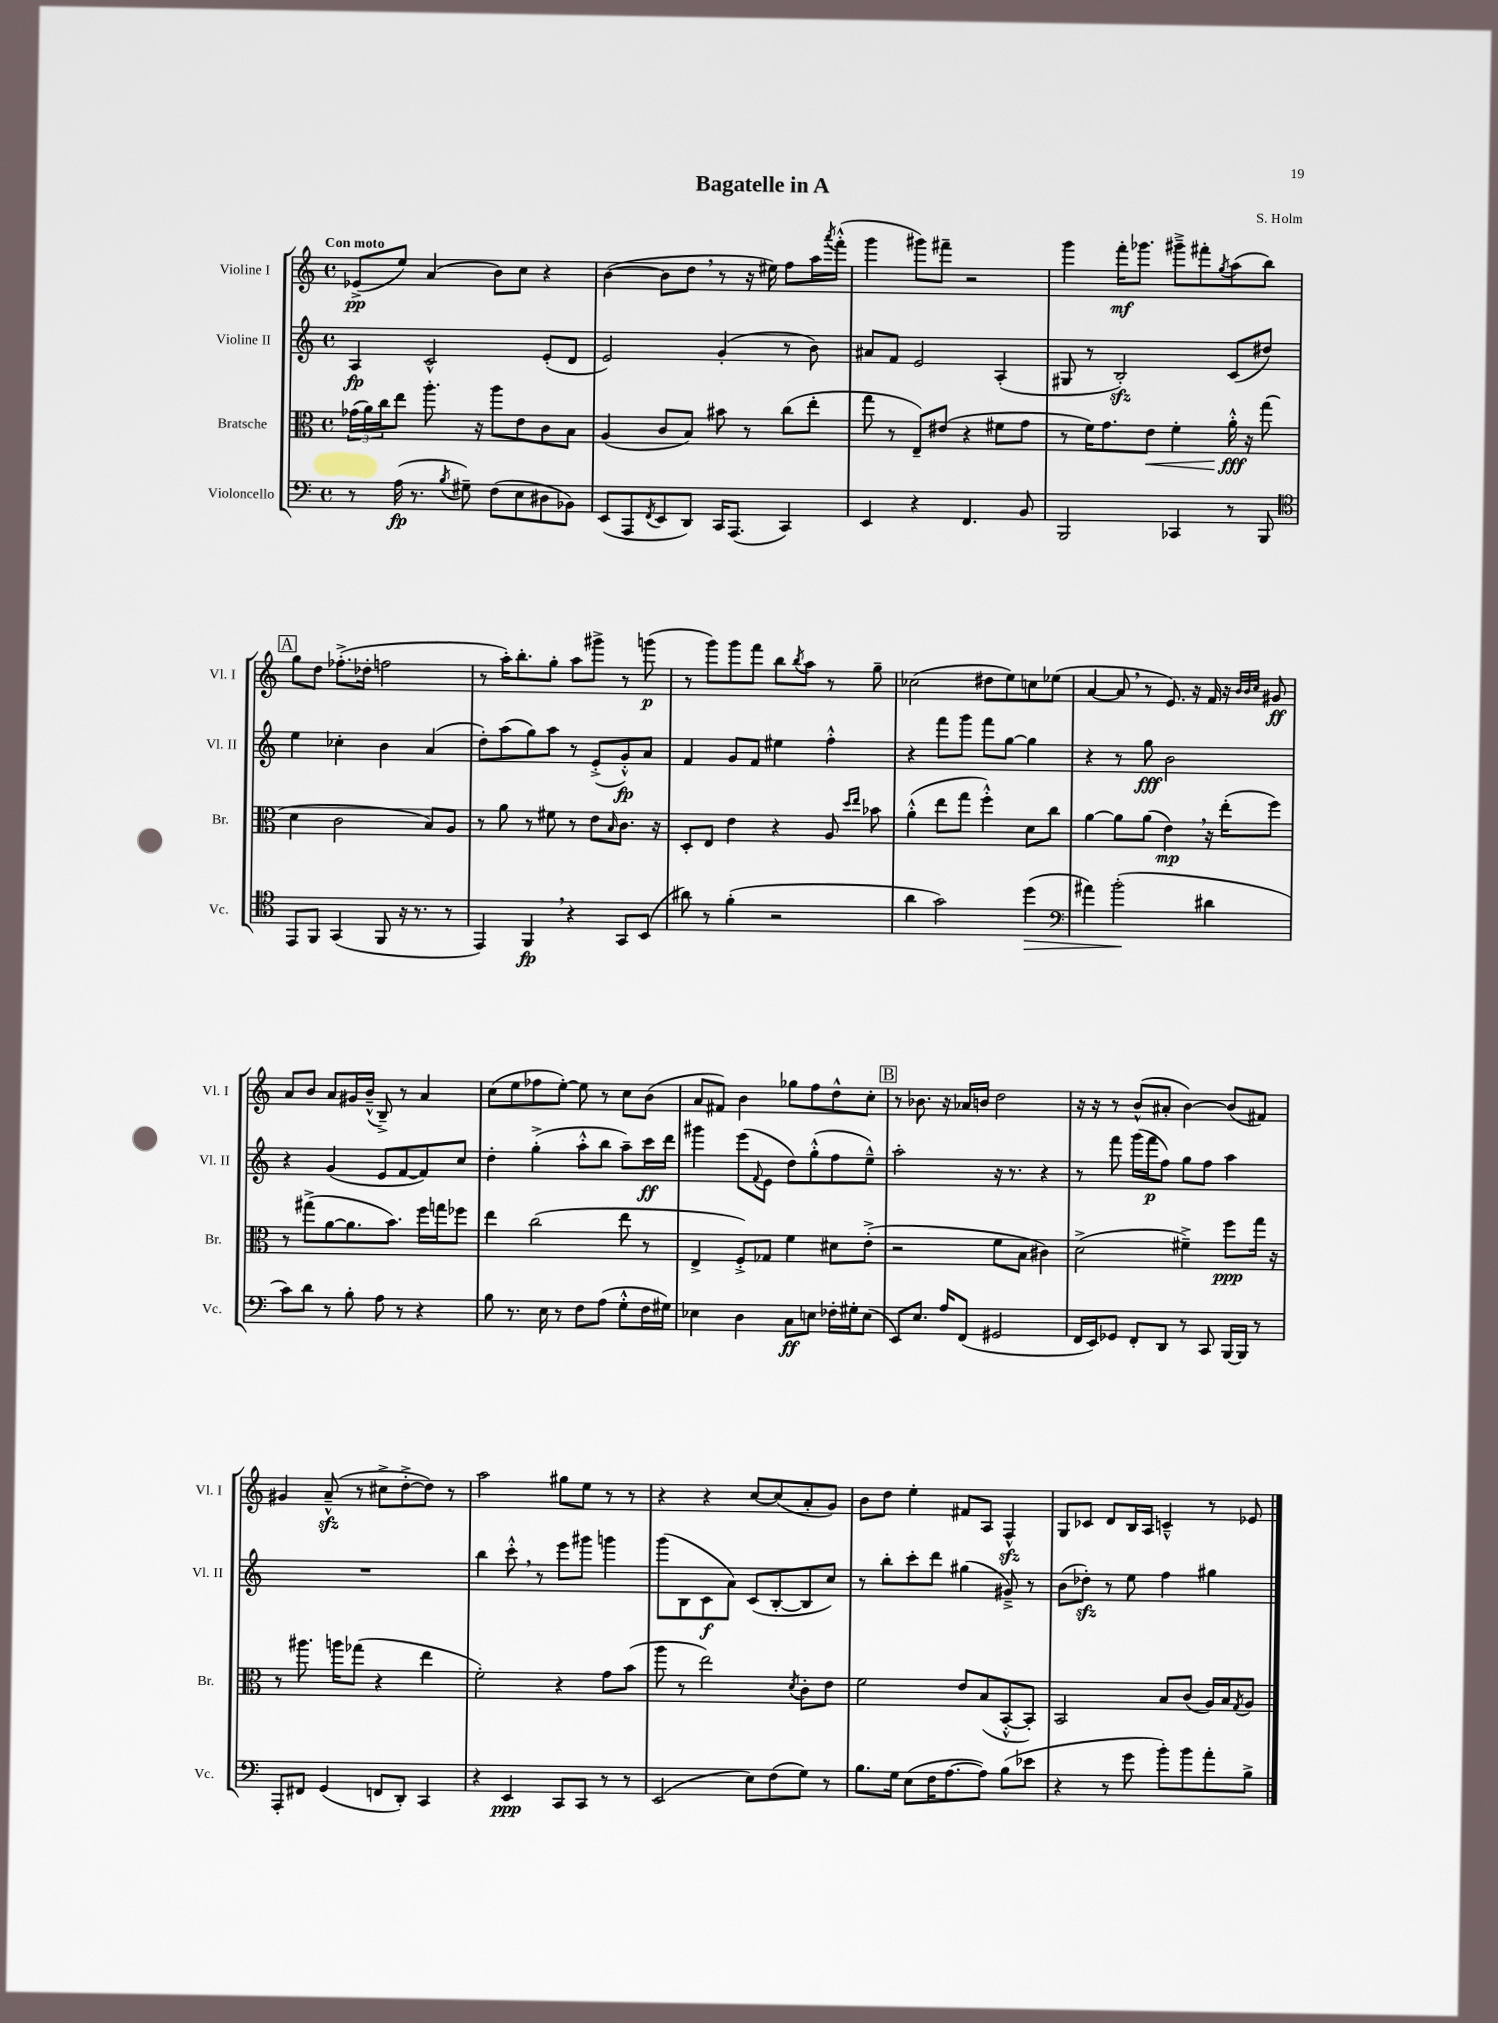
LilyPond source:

\header { title = "Bagatelle in A" composer = "S. Holm" }
<<
\new StaffGroup <<
\new Staff = "s0" \with { instrumentName = "Violine I" shortInstrumentName = "Vl. I" } {
    \clef treble \key c \major \defaultTimeSignature \time 4/4 \tempo "Con moto"
    ees'8->\pp( e''8) a'4( b'8) c''8 r4 |
    b'4~( b'8 d''8 \breathe r8 r16 eis''16) f''8 a''16 \acciaccatura { a'''8 } f'''16-.-^( |
    g'''4 gis'''8) fis'''8-- r2 |
    g'''4 f'''16-.\mf ges'''8. gis'''8---> fis'''8-. \acciaccatura { g''8 } a''8( b''8) |
    \mark \markup { \box "A" } g''8 d''8 fes''8.-.->( des''16-. f''2 |
    r8 a''16-.) b''8.-. g''8-. a''8 gis'''8-> r8 g'''8\p( |
    r8 g'''8) g'''8 f'''8 b''8 \acciaccatura { b''8 } a''8 r8 g''8-- |
    ces''2( dis''8 e''8) c''8 ees''8( |
    a'4~ a'8 \breathe r8 e'8.) r16 f'16 r16 \grace { b'32 b'32 c''32 } gis'8\ff |
    a'8 b'8 a'8 gis'16 b'16---^( b8--->) r8 a'4 |
    c''8( e''8 fes''8 e''8~-.) e''8 r8 c''8 b'8( |
    a'8 fis'8) b'4 ges''8 f''8 d''8-^ c''8-. |
    \mark \markup { \box "B" } r8 bes'8. r16 aes'16 b'16 d''2 |
    r16 r16 r8 b'8-^( ais'8-. b'4~) b'8( fis'8) |
    gis'4 a'8---^\sfz( r8 cis''8-> d''8~-.-> d''8) r8 |
    a''2 gis''8 e''8 r8 r8 |
    r4 r4 c''8~ c''8( a'8-. g'8) |
    b'8 d''8 e''4-. fis'8 a8 f4-^\sfz |
    g8 ces'8 d'8 b16 a16 c'4---^ r8 ees'8 \bar "|." |
}
\new Staff = "s1" \with { instrumentName = "Violine II" shortInstrumentName = "Vl. II" } {
    \clef treble \key c \major \defaultTimeSignature \time 4/4
    a4\fp c'2-^ e'8-.( d'8 |
    e'2) g'4-.( r8 b'8) |
    ais'8 f'8 e'2 a4-.( |
    gis8 r8 b2-.\sfz) c'8( dis''8) |
    \mark \markup { \box "A" } e''4 ces''4-. b'4 a'4( |
    d''8-.) a''8( g''8) a''8 r8 e'8-.->( g'8-.-^\fp) a'8 |
    f'4 g'8 f'8 eis''4 f''4-.-^ |
    r4 f'''8 g'''8 f'''8 g''8~ g''4 |
    r4 r8 g''8\fff b'2 |
    r4 g'4( e'8 f'8~ f'8) c''8 |
    d''4-. g''4-.->( a''8-.-^ b''8 a''8--) c'''16\ff d'''16 |
    gis'''4 e'''8( \appoggiatura { f'8 } e'8 d''8) g''8-.-^( f''8 e''8---^) |
    \mark \markup { \box "B" } a''2-. r16 r8. r4 |
    r8 f'''8 g'''16( f'''16\p f''8) g''8 f''8 a''4 |
    R1 |
    b''4 c'''8-.-^ \breathe r8 e'''8 gis'''8 g'''4 |
    g'''8( b8 c'8\f a'8) c'8( b8~-. b8 c''8) |
    r8 b''8-. c'''8-. d'''8 gis''4( gis'8--->) r8 |
    b'8( des''8-.\sfz) r8 e''8 f''4 gis''4 \bar "|." |
}
\new Staff = "s2" \with { instrumentName = "Bratsche" shortInstrumentName = "Br." } {
    \clef alto \key c \major \defaultTimeSignature \time 4/4
    \tuplet 3/2 { ges'16( a'16) c''16 } e''8 a''8.-. r16 a''8 e'8 c'8 b8 |
    a4( c'8 b8) bis'8 r8 c''8( e''8-. |
    g''8 r8 e8--) eis'8( r4 fis'8 g'8 |
    r8 f'16) g'8. e'8\< f'4-. a'16-.-^\fff\! r16 g''8( |
    \mark \markup { \box "A" } d'4 c'2 b8) a8 |
    r8 a'8 r8 fis'8 r8 e'8 \grace { b16 } c'8. r16 |
    d8-. e8 e'4 r4 a8 \grace { d''16 e''16 } bes'8 |
    a'4-.-^( e''8 g''8 f''4-.-^) d'8 c''8 |
    a'4~ a'8 a'8( e'4\mp) \breathe r16 e''16-.( f''8) |
    r8 gis''8->( a'8~ a'8. b'8.) f''16 g''16 fes''8 |
    e''4 c''2( e''8 r8 |
    e4-> f8-.->) ges8 f'4 dis'8 e'8-.->( |
    \mark \markup { \box "B" } r2 f'8 b8 cis'4) |
    d'2->( fis'4--->) f''8\ppp g''16 r16 |
    r8 ais''8. a''16 ges''8( r4 e''4 |
    f'2-.) r4 g'8 b'8( |
    a''8 r8 e''2) \acciaccatura { d'8 } c'8-. e'8 |
    f'2 e'8 b8( b,8~-.-^ b,8-.) |
    b,2 b8 c'8( a16) b16 \acciaccatura { g8 } a8 \bar "|." |
}
\new Staff = "s3" \with { instrumentName = "Violoncello" shortInstrumentName = "Vc." } {
    \clef bass \key c \major \defaultTimeSignature \time 4/4
    r8 a16\fp( r8. \acciaccatura { b8 } gis8--) f8( e8 dis8 bes,8) |
    e,8( a,,8 \acciaccatura { f,8 } e,8 d,8) c,16 a,,8.( c,4) |
    e,4 r4 f,4. b,8 |
    b,,2 ces,4 r8 b,,8 |
    \mark \markup { \box "A" } \clef tenor e,8 f,8 g,4( f,8 r16 r8. r8 |
    e,4) f,4\fp \breathe r4 g,8 b,8( |
    ais'8) r8 f'4-.( r2 |
    a'4 g'2) d''4\>( |
    \clef bass ais'4) b'2-.\!( dis'4 |
    c'8) d'8 r8 b8-. a8 r8 r4 |
    b8 r8. e16 r8 f8 a8( g8-.-^ f16 gis16) |
    ees4 d4 c8\ff e8 fes16-. gis16-. e8( |
    \mark \markup { \box "B" } e,8) e8. a16 f,8( gis,2 |
    f,16 e,16) ges,8 f,8-. d,8 r8 c,8 b,,16~ b,,16 r8 |
    a,,8-. fis,8 g,4( f,8 d,8-.) c,4 |
    r4 e,4\ppp c,8 c,8 r8 r8 |
    e,2( e8) f8( g8) r8 |
    b8. g16 e8( f16 a8.~ a8) b8( ees'8 |
    r4 r8 g'8 b'8-.) b'8 a'8-. b8-> \bar "|." |
}
>>
>>
\layout { \context { \Score \remove "Bar_number_engraver" } }
